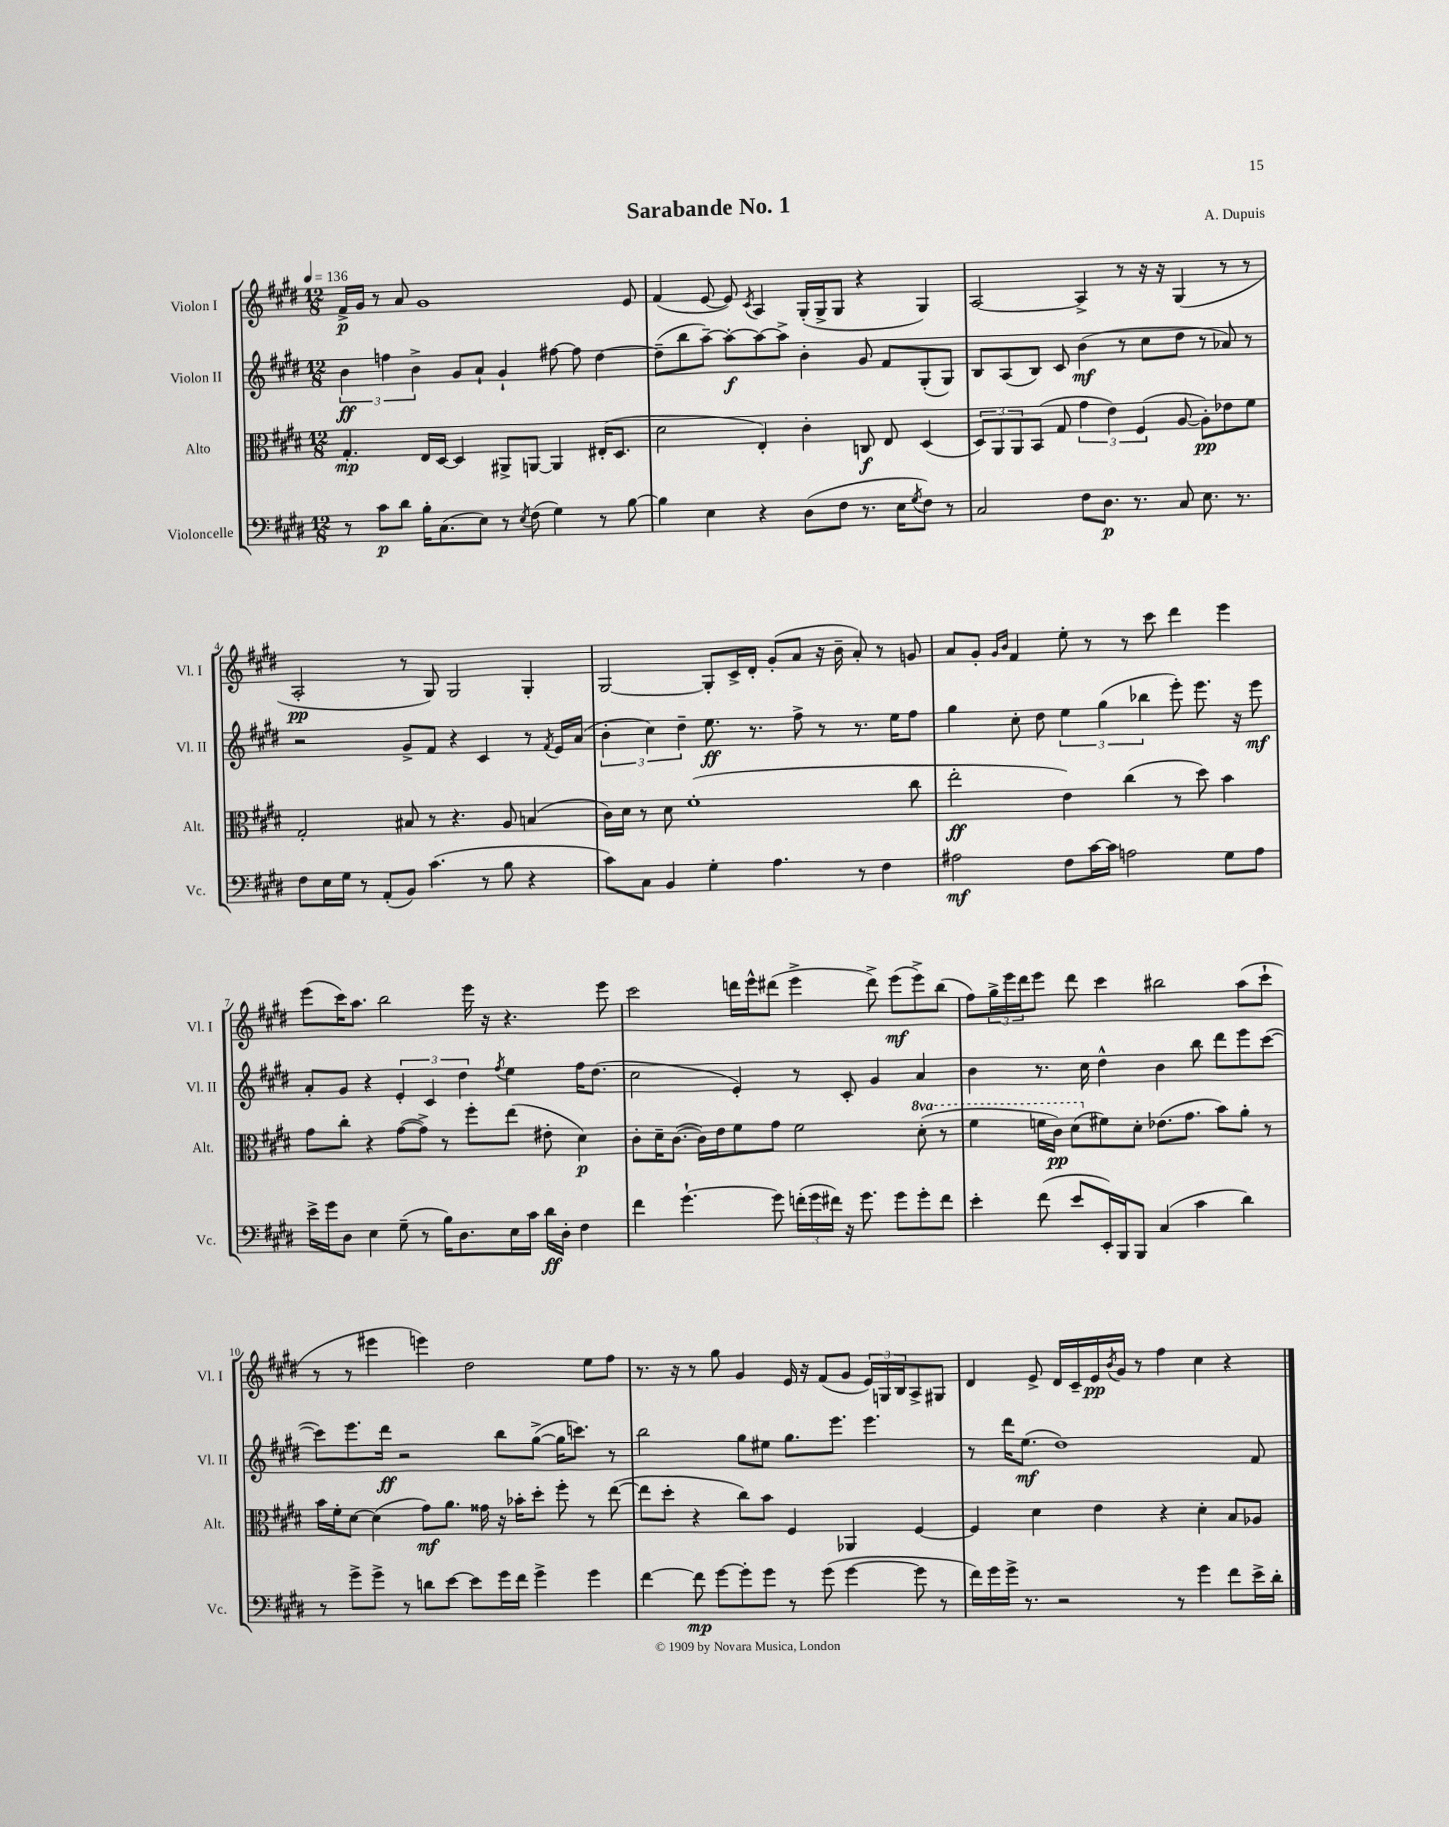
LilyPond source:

\header { title = "Sarabande No. 1" composer = "A. Dupuis" }
<<
\new StaffGroup <<
\new Staff = "s0" \with { instrumentName = "Violon I" shortInstrumentName = "Vl. I" } {
    \clef treble \key e \major \numericTimeSignature \time 12/8 \tempo 4 = 136
    fis'16->\p gis'16 r8 a'8 gis'1 e'8 |
    fis'4( e'8~ e'8) \acciaccatura { cis'8 } a4 gis16-.( gis16-> gis8 r4 gis4) |
    a2~ a4-> r8 r16 r16 gis4( r8 r8 |
    a2-.\pp r8 gis8) gis2 gis4-. |
    gis2~ gis8-. cis'16-> dis'16-. gis'8-.( a'8 r16 b'16-- a'8-.) r8 g'8 |
    a'8 gis'8-. \grace { gis'16 b'16 } fis'4 e''8-. r8 r8 cis'''8 dis'''4 e'''4 |
    e'''8( cis'''16) a''8. b''2 e'''16 r16 r4. e'''8 |
    cis'''2 d'''16 e'''16-^ dis'''8( e'''4-> dis'''8->) e'''8\mf( e'''8->) b''8( |
    fis''8) \tuplet 3/2 { gis''16-> e'''16 dis'''16 } e'''8 dis'''8 cis'''4 bis''2 a''8( cis'''8-! |
    r8 r8 eis'''4 e'''4) dis''2 e''8 fis''8 |
    r8. r16 r8 gis''8 gis'4 e'16 r16 fis'8( gis'8 \tuplet 3/2 { e'16) g16 b16 } a8-> gis8 |
    dis'4 e'8-> dis'16 cis'16-- e'16\pp \acciaccatura { b'8 } gis'16 r8 fis''4 cis''4 r4 \bar "|." |
}
\new Staff = "s1" \with { instrumentName = "Violon II" shortInstrumentName = "Vl. II" } {
    \clef treble \key e \major \numericTimeSignature \time 12/8
    \tuplet 3/2 { b'4\ff f''4 b'4-> } gis'8 a'8-! gis'4-! fis''8~ fis''8 dis''4~ |
    dis''8--( b''8 a''8~--) a''8~-.\f a''8~ a''8-> b'4-. gis'8 fis'8 gis8-.( gis8) |
    b8 a8( b8) cis'8 b'4\mf( r8 cis''8 dis''8 r8 aes'8) r8 |
    r2 gis'8-> fis'8 r4 cis'4 r8 \acciaccatura { fis'8 } e'16 a'16( |
    \tuplet 3/2 { b'4-. cis''4) dis''4-- } e''8.\ff r8. fis''8-> r8 r8. e''16 fis''8 |
    gis''4 cis''8-. dis''8 \tuplet 3/2 { e''4 gis''4( bes''4 } e'''8-.) e'''8. r16 e'''8\mf |
    a'8-. gis'8 r4 \tuplet 3/2 { e'4-. cis'4 dis''4 } \acciaccatura { fis''8 } e''4 fis''16 dis''8.( |
    cis''2 e'4-.) r8 cis'8-. gis'4 a'4 |
    b'4 r8. cis''16 dis''4-^ b'4 b''8 dis'''8 e'''8 cis'''8~( |
    cis'''8) e'''8. dis'''16\ff r2 b''8 gis''8~->( gis''16 c'''8.) r8 |
    b''2 gis''8 eis''8 gis''8. e'''8. e'''4. |
    r8 dis'''16 e''8.\mf( dis''1) fis'8 \bar "|." |
}
\new Staff = "s2" \with { instrumentName = "Alto" shortInstrumentName = "Alt." } {
    \clef alto \key e \major \numericTimeSignature \time 12/8 \set Staff.ottavationMarkups = #ottavation-simple-ordinals
    gis4.-.\mp e16 dis16~ dis4 ais,8-> a,8~ a,4 eis16-.( dis8. |
    dis'2 e4-.) cis'4-. c8\f e8 dis4( |
    \tuplet 3/2 { dis8) a,8 a,8 } b,8( gis8 \tuplet 3/2 { gis'4 e'4) fis4( } a8~ a8-.\pp) ees'8 fis'8 |
    gis2-. bis8 r8 r4. a8 b4( |
    cis'16) dis'16 r8 dis'8 fis'1-.( cis''8 |
    e''2-.\ff e'4) cis''4( r8 dis''8) b'4 |
    gis'8 cis''8-. r4 gis'8~( gis'8->) r8 fis''8-. e''8( eis'8-. dis'4\p) |
    cis'8-. dis'16-- cis'8.~( cis'16) e'16 fis'8 gis'8 fis'2 \ottava #1 dis''8-.( r8 |
    fis''4 f''16 cis''16\pp) dis''8( \ottava #0 fis'!8) dis'8-. ees'8.( gis'8. b'8) a'8-. r8 |
    b'16 fis'16-. dis'8~ dis'4( gis'8\mf) a'8. gisis'16 r16 bes'16-. dis''8-. fis''8-. r8 e''8~( |
    e''8 dis''8-. r4 cis''8) b'8 fis4 aes,4 fis4~ |
    fis4 dis'4 e'4 r4 dis'4-. b8 aes8 \bar "|." |
}
\new Staff = "s3" \with { instrumentName = "Violoncelle" shortInstrumentName = "Vc." } {
    \clef bass \key e \major \numericTimeSignature \time 12/8
    r8 cis'8\p dis'8 b16-. cis8.( e8) r8 \acciaccatura { e8 } fis8( gis4) r8 b8~ |
    b4 e4 r4 dis8( fis8 r8. e16 \acciaccatura { gis8 } fis8) r8 |
    cis2 fis8 dis8.\p r8. cis8 e8. r8. |
    fis8 e16 gis16 r8 a,8-.( b,8) cis'4.( r8 b8 r4 |
    cis'8) cis8 b,4 gis4-. a4. r8 fis4 |
    ais2\mf fis8 cis'16~ cis'16 a2 gis8 a8 |
    e'16-> gis'16 dis8 e4 gis8--( r8 b16) dis8. e16 cis'16 dis'16\ff dis16-. fis4 |
    fis'4 gis'4.~-! gis'8 \tuplet 3/2 { f'16-.( gis'16 fis'16) } r16 gis'8. gis'8 gis'8-. fis'8 |
    e'4-. fis'8( e'8 e,16-.) b,,16 b,,8 cis4( cis'4 dis'4) |
    r8 gis'8-> gis'8-> r8 d'8 e'8~ e'8 gis'16 fis'16 gis'4-> gis'4 |
    fis'4~ fis'8\mp gis'8~ gis'8-. gis'8 r8 gis'8( gis'4~ gis'8 r8 |
    fis'16) gis'16 gis'16-> r8. r2 r8 gis'4 fis'8 e'16-> dis'16-. \bar "|." |
}
>>
>>
